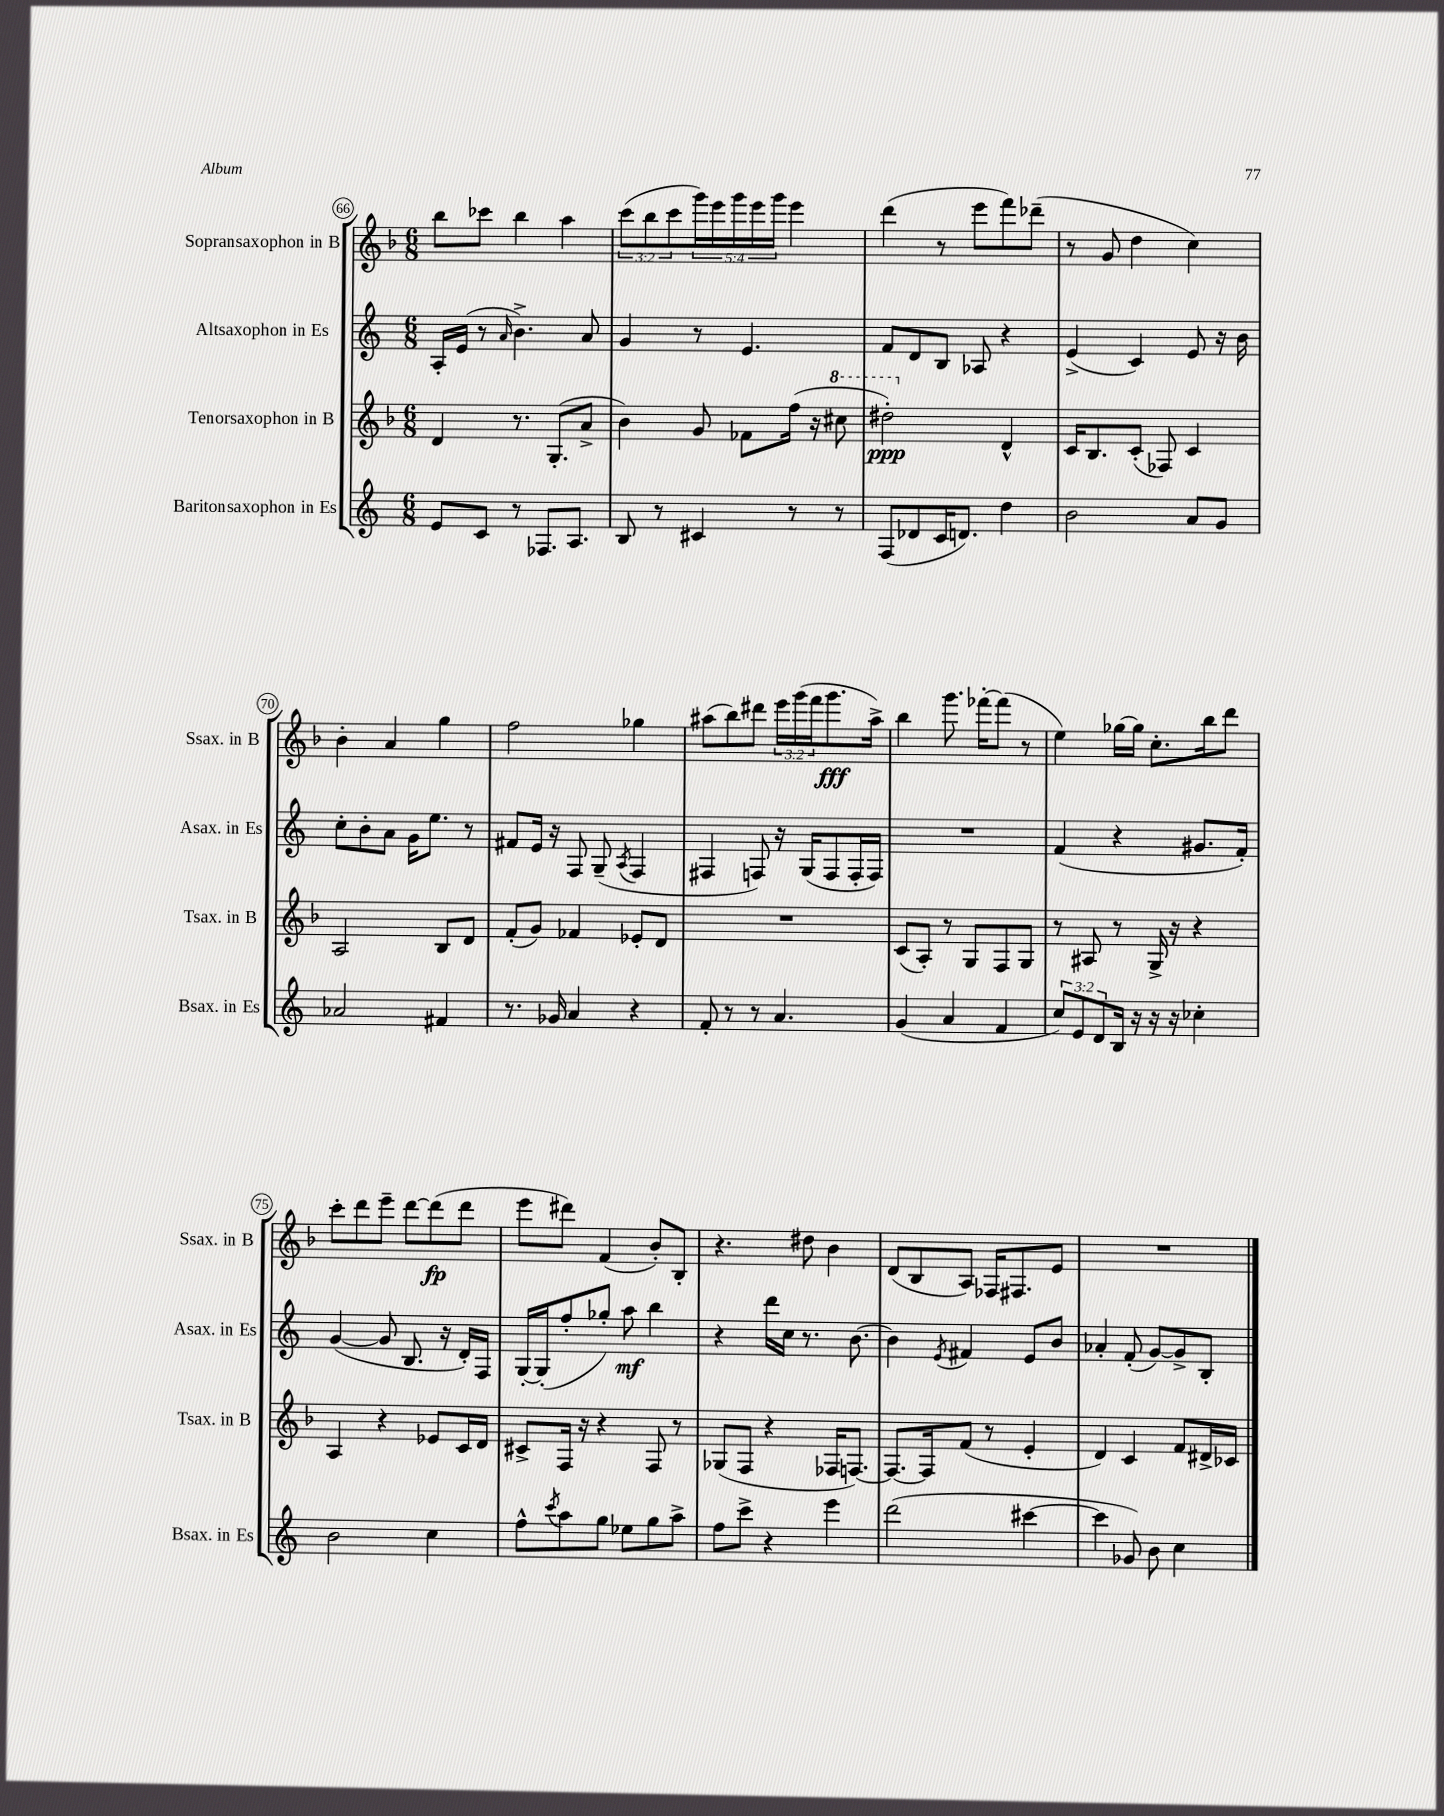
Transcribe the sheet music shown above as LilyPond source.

<<
\new StaffGroup <<
\new Staff = "s0" \with { instrumentName = "Sopransaxophon in B" shortInstrumentName = "Ssax. in B" } {
    \clef treble \key f \major \numericTimeSignature \time 6/8 \override Staff.TupletNumber.text = #tuplet-number::calc-fraction-text
    bes''8 ces'''8 bes''4 a''4 |
    \tuplet 3/2 { c'''8( bes''8 c'''8 } \tuplet 5/4 { g'''16) e'''16 g'''16 e'''16 g'''16 } e'''4 |
    d'''4( r8 e'''8 f'''8) des'''8--( |
    r8 g'8 d''4 c''4) |
    bes'4-. a'4 g''4 |
    f''2 ges''4 |
    ais''8( bes''8) dis'''8 \tuplet 3/2 { e'''16 g'''16( f'''16 } g'''8.\fff ais''16->) |
    bes''4 g'''8. fes'''16~-. fes'''8( r8 |
    e''4) ges''16~ ges''16 c''8.-. bes''16 d'''8 |
    c'''8-. d'''8 e'''8-- d'''8~ d'''8\fp( d'''8 |
    e'''8 dis'''8) f'4( bes'8-.) bes8-. |
    r4. dis''8 bes'4 |
    d'8( bes8 a8) fes16 fis8. e'8 |
    R2. \bar "|." |
}
\new Staff = "s1" \with { instrumentName = "Altsaxophon in Es" shortInstrumentName = "Asax. in Es" } {
    \clef treble \key c \major \numericTimeSignature \time 6/8
    a16-. e'16( r8 \grace { a'16 } b'4.->) a'8 |
    g'4 r8 e'4. |
    f'8 d'8 b8 aes8 r4 |
    e'4->( c'4) e'8 r16 b'16 |
    c''8-. b'8-. a'8 g'16 e''8. r8 |
    fis'8 e'16 r16 f8 g8--( \acciaccatura { a8 } f4 |
    fis4 f8) r16 g16( f8 f16-. f16) |
    R2. |
    f'4( r4 gis'8. f'16-.) |
    g'4~( g'8 b8. r16 d'16-.) f16 |
    g16~-. g16-.( f''8-. ges''8-.) a''8\mf b''4 |
    r4 d'''16 c''16 r8. b'8.~ |
    b'4 \acciaccatura { e'8 } fis'4 e'8 b'8 |
    aes'4-. f'8-.( g'8~) g'8-> b8-. \bar "|." |
}
\new Staff = "s2" \with { instrumentName = "Tenorsaxophon in B" shortInstrumentName = "Tsax. in B" } {
    \clef treble \key f \major \numericTimeSignature \time 6/8
    d'4 r8. g8.-.( a'8-> |
    bes'4) g'8 fes'8 f''16( r16 \ottava #1 cis'''8 |
    dis'''2-.\ppp) \ottava #0 d'4-^ |
    c'16 bes8. c'8-.( fes8) c'4 |
    a2 bes8 d'8 |
    f'8-.( g'8) fes'4 ees'8-. d'8 |
    R2. |
    c'8( a8-.) r8 g8 f8 g8 |
    r8 ais8 r8 g16-> r16 r4 |
    a4 r4 ees'8 c'16 d'16 |
    cis'8-> f16 r16 r4 f8 r8 |
    ges8( f8 r4 fes16 f8.~) |
    f8.~ f16 f'8( r8 e'4-. |
    d'4) c'4 f'8 dis'16-> ces'16 \bar "|." |
}
\new Staff = "s3" \with { instrumentName = "Baritonsaxophon in Es" shortInstrumentName = "Bsax. in Es" } {
    \clef treble \key c \major \numericTimeSignature \time 6/8 \override Staff.TupletNumber.text = #tuplet-number::calc-fraction-text
    e'8 c'8 r8 fes8. a8. |
    b8 r8 cis'4 r8 r8 |
    f8( des'8 c'16 d'8.) d''4 |
    b'2 a'8 g'8 |
    aes'2 fis'4 |
    r8. ges'16 a'4 r4 |
    f'8-. r8 r8 a'4. |
    g'4( a'4 f'4 |
    \tuplet 3/2 { c''8) e'8 d'8 } b16 r16 r16 r16 ces''4-. |
    b'2 c''4 |
    f''8-^ \acciaccatura { c'''8 } a''8 g''8 ees''8 g''8 a''8-> |
    f''8 c'''8-> r4 e'''4 |
    d'''2( cis'''4~ |
    cis'''4 ges'8) b'8 c''4 \bar "|." |
}
>>
>>
\layout { \context { \Score currentBarNumber = #66 \override BarNumber.stencil = #(make-stencil-circler 0.1 0.3 ly:text-interface::print) } }
